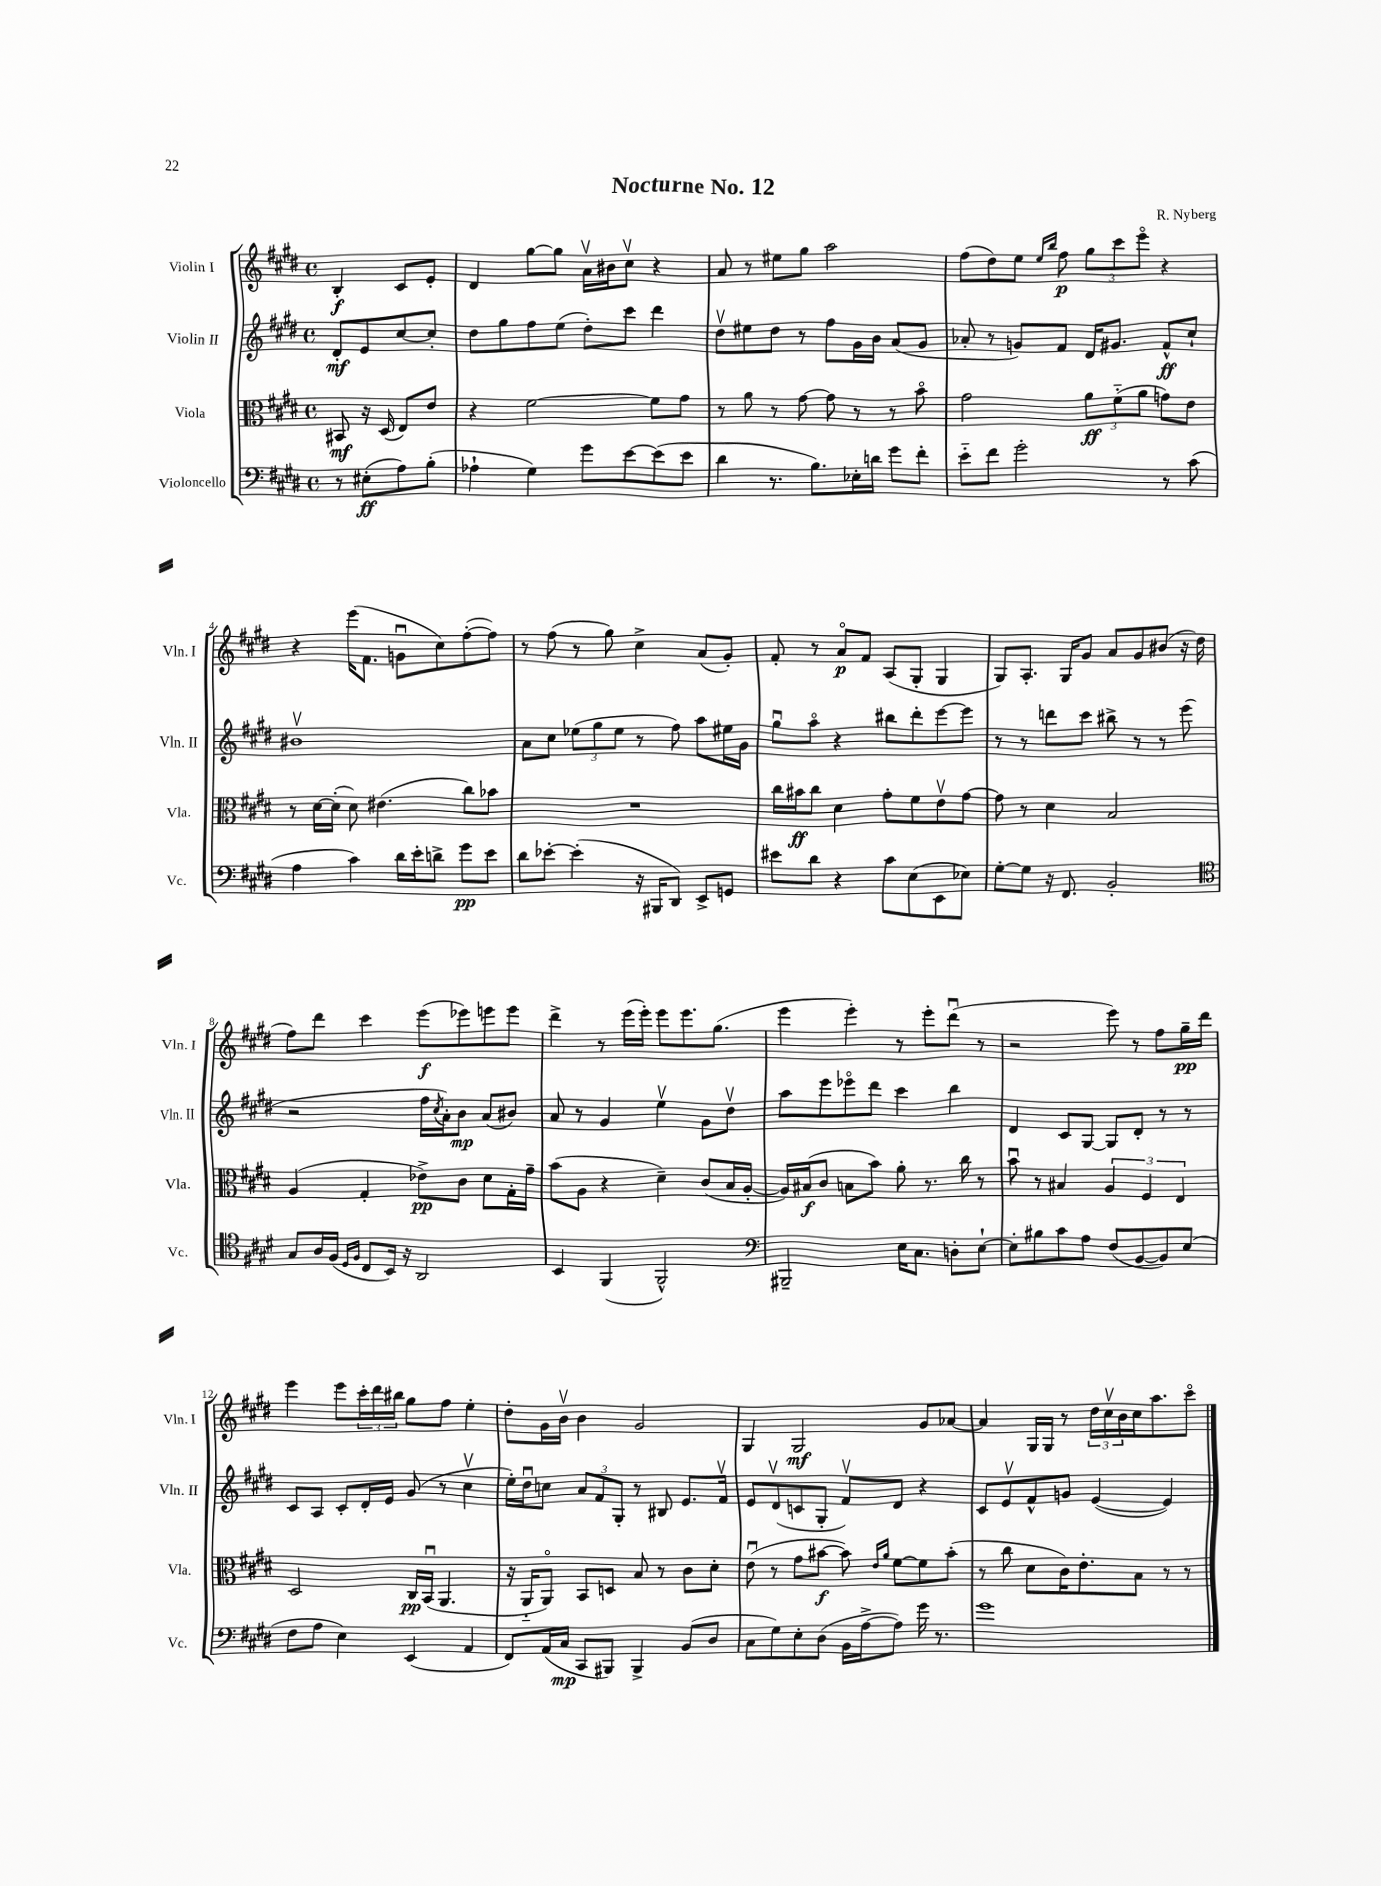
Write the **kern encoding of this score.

**kern	**kern	**kern	**kern
*staff4	*staff3	*staff2	*staff1
*clefF4	*clefC3	*clefG2	*clefG2
*k[f#c#g#d#]	*k[f#c#g#d#]	*k[f#c#g#d#]	*k[f#c#g#d#]
*M4/4	*M4/4	*M4/4	*M4/4
*met(c)	*met(c)	*met(c)	*met(c)
8r	8BB#/	8d#'/L	4B'/
(8E#'\L	16r	8e/	.
.	(16D#/	.	.
8A\)	8E/L)	[8cc#/	8c#/L
(8B'\J	8e/J	8cc#'/]J	8e'/J
=	=	=	=
4A-`\	4r	8dd#\L	4d#/
.	.	8gg#\	.
4G#\)	[2f#\	8ff#\	[8gg#\L
.	.	(8ee\J	8gg#\]J
8g#\L	.	8dd#'\L)	16av\LL
.	.	.	16b#\J
[8e\	.	8ccc#\J	8cc#v\J
(8e\]	8f#\]L	4ddd#\	4r
8e\J	8g#\J	.	.
=	=	=	=
4d#\	8r	8dd#v\L	8a/
.	8a\	8ee#\	8r
8.r	8r	8dd#\J	8ee#\L
.	[8g#\	8r	8gg#\J
8.B\L)	.	.	.
.	8g#\]	8ff#\L	2aa\
16E-'\L	8r	16g#\L	.
16d\JJ	.	16b\JJ	.
8g#\L	8r	(8a/L	.
8f#'\J	8bo\	8g#/J	.
=	=	=	=
8e'~\L	2g#\	8a-'/	(8ff#\L
8f#\J	.	8r	8dd#\)
2g#'\	.	8g/L)	8ee\J
.	.	.	16qqee/LL
.	.	.	16qqbb/JJ
.	.	8f#/J	8ff#\
.	12a\L	16d#/LK	12gg#\L
.	.	8.g#/J	.
.	(12f#'~\	.	12ccc#\
.	12a\J	.	12eeeo\J
8r	8g\L)	8f#^^/L	4r
(8c#\	8e\J	8cc#`/J	.
=	=	=	=
4A\	8r	1b#v	4r
.	[16d#\LL	.	.
.	(16d#'\]JJ	.	.
4c#\)	8d#\)	.	(16eee\LK
.	.	.	8.f#\J
.	(4.e#\	.	.
16d#\LL	.	.	8gu\L
16e'\J	.	.	.
8d^\J	.	.	8cc#\)
8g#\L	8cc#\L)	.	([8ff#'\
8e\J	8b-\J	.	8ff#\]J)
=	=	=	=
8d#\L	1r	8a\L	8r
[8e-'\J	.	8cc#\J	(8ff#\
(4e-'\]	.	(12ee-\L	8r
.	.	12gg#\	.
.	.	.	8gg#\)
.	.	12ee-\J	.
16r	.	8r	4cc#^\
16BBB#/LK	.	.	.
8DD#/J)	.	8ff#\)	.
8EE^/L	.	8aa\L	(8a/L
8GG/J	.	16ee#\L	8g#'/J)
.	.	16g#\JJ	.
=	=	=	=
8e#\L	16cc#\LL	8gg#u\L	8f#'/
.	16b#\J	.	.
8d#\J	8cc#\J	8aao\J	8r
4r	4d#\	4r	8ao/L
.	.	.	8f#/J
8c#\L	8g#'\L	8bb#\L	(8A/L
(8E\	8f#\	8ddd#'\	8G#'/J
8EE\	8ev\	[8eee\	4G#/
8E-\J)	[8g#\J	8eee\]J	.
=	=	=	=
[8G#'\L	8g#\]	8r	8G#/L)
8G#\]J	8r	8r	8.A'/J
16r	4d#\	8ddd\L	.
8.FF#/	.	.	16G#/LK
.	.	8ccc#\J	8g#/J
2BB'/	2B/	8bb#^\	8a/L
.	.	8r	8g#/
.	.	8r	(8b#/J
.	.	(8eee\	16r
.	.	.	16dd#\
=	=	=	=
*clefC4	*	*	*
8G#/L	(4A/	2r	8ff#\L)
16A/L	.	.	8ddd#\J
(16F#/JJ	.	.	.
16qqD#/LL	.	.	.
16qqF#/JJ	.	.	.
8C#/L	4G#'/	.	4ccc#\
16BB/Jk)	.	.	.
16r	.	.	.
2AA/	8e-^\L)	16ff#\LL	(8eee\L
.	.	8qcc#/	.
.	.	16a'\J)	.
.	8c#\J	8b\J	8eee-\)
.	8d#\L	(8a/L	8eee\
.	16G#'\L	8b#/J)	8eee\J
.	16g#~\JJ	.	.
=	=	=	=
4BB/	(8b\L	8a/	4ddd#^\
.	8A\J	8r	.
(4FF#/	4r	4g#/	8r
.	.	.	(16eee\LL
.	.	.	16eee'\JJ)
2FF#^^/)	4d#~\)	4eev\	8eee\L
.	.	.	8.eee\
.	(8c#/L	8g#\L	.
.	.	.	(8.gg#\J
.	16B/L	8dd#v\J	.
.	[16A'/JJ	.	.
=	=	=	=
*clefF4	*	*	*
2BBB#~/	16A/]LL)	8aa\L	4eee\
.	(16B#/J	.	.
.	8c#/J	8eee\	.
.	8B\L	8eee-o\	4eee'\)
.	8b\J)	8ddd#\J	.
16E\LK	8a'\	4ccc#\	8r
8.C#\J	.	.	.
.	8.r	.	8eee'\L
8D'\L	.	4bb\	(8ddd#u\J
.	16cc#\	.	.
[8E`\J	8r	.	8r
=	=	=	=
8E'\]L	8bu\	4d#/	2r
8B#\	8r	.	.
8c#\	4B#/	8c#/L	.
8A\J	.	[8G#/J	.
(8F#/L	6A/	8G#/]L	8eee\)
[8BB/	.	8d#'/J	8r
.	6F#/	.	.
8BB/])	.	8r	8ff#\L
.	6E/	.	.
(8E/J	.	8r	16gg#~\L
.	.	.	16ddd#\JJ
=	=	=	=
8F#\L	2D#/	8c#/L	4eee\
8A\J	.	8A/J	.
4E\)	.	8c#'/L	8eee\L
.	.	16d#'/L	24ccc#'\L
.	.	.	24ddd#\
.	.	16e/JJ	.
.	.	.	24bb#\JJ
(4EE/	16C#/LL	(8g#/	8gg#\L
.	(16BBu/JJ	.	.
.	4.AA/	8r	8ff#\J
4AA/	.	4cc#v\	4ee'\
=	=	=	=
8FF#/L)	16r	16ee'\LL)	8dd#'\L
.	16AA'~/LK	16dd#u\J	.
(16AA/L	8AAo/J)	8cc\J	16g#\L
16C#/JJ	.	.	16bv\JJ
8CC#/L	8BB/L	12a/L	4b\
.	.	12f#/	.
8BBB#/J)	8D/J	.	.
.	.	12G#'/J	.
4BBB#^/	8B/	8r	2g#/
.	8r	8B#/	.
(8BB/L	8c#\L	8.e/L	.
8D#/J	8d#'\J	.	.
.	.	16f#v/Jk	.
=	=	=	=
8C#\L	(8eu\	8e/L	4G#/
8G#\)	8r	(8d#v/	.
8E'\	8g#\L	8c/	2G#/
(8D#\J	[8b#\J	8G#'/J	.
16BB\LL	8b#\])	8f#v/L)	.
[16A^\J	.	.	.
.	16qqe/LL	.	.
.	16qqa/JJ	.	.
8A\]J)	[8f#\L	8d#/J	.
16g#\	8f#\]	4r	8g#/L
8.r	.	.	.
.	(8b#'\J	.	[8a-/J
=	=	=	=
1g#	8r	8c#/L	4a-/]
.	8cc#\	8ev/	.
.	8d#\L	8f#^^/	16G#/LL
.	.	.	16G#/JJ
.	16c#\K)	8g/J	8r
.	8.e'\	.	.
.	.	([4e/	24dd#\LL
.	.	.	24cc#v\
.	.	.	24b\
.	8B\J	.	16cc#\J
.	.	.	8.aa\
.	8r	4e/])	.
.	8r	.	8ccc#o\J
==	==	==	==
*-	*-	*-	*-
